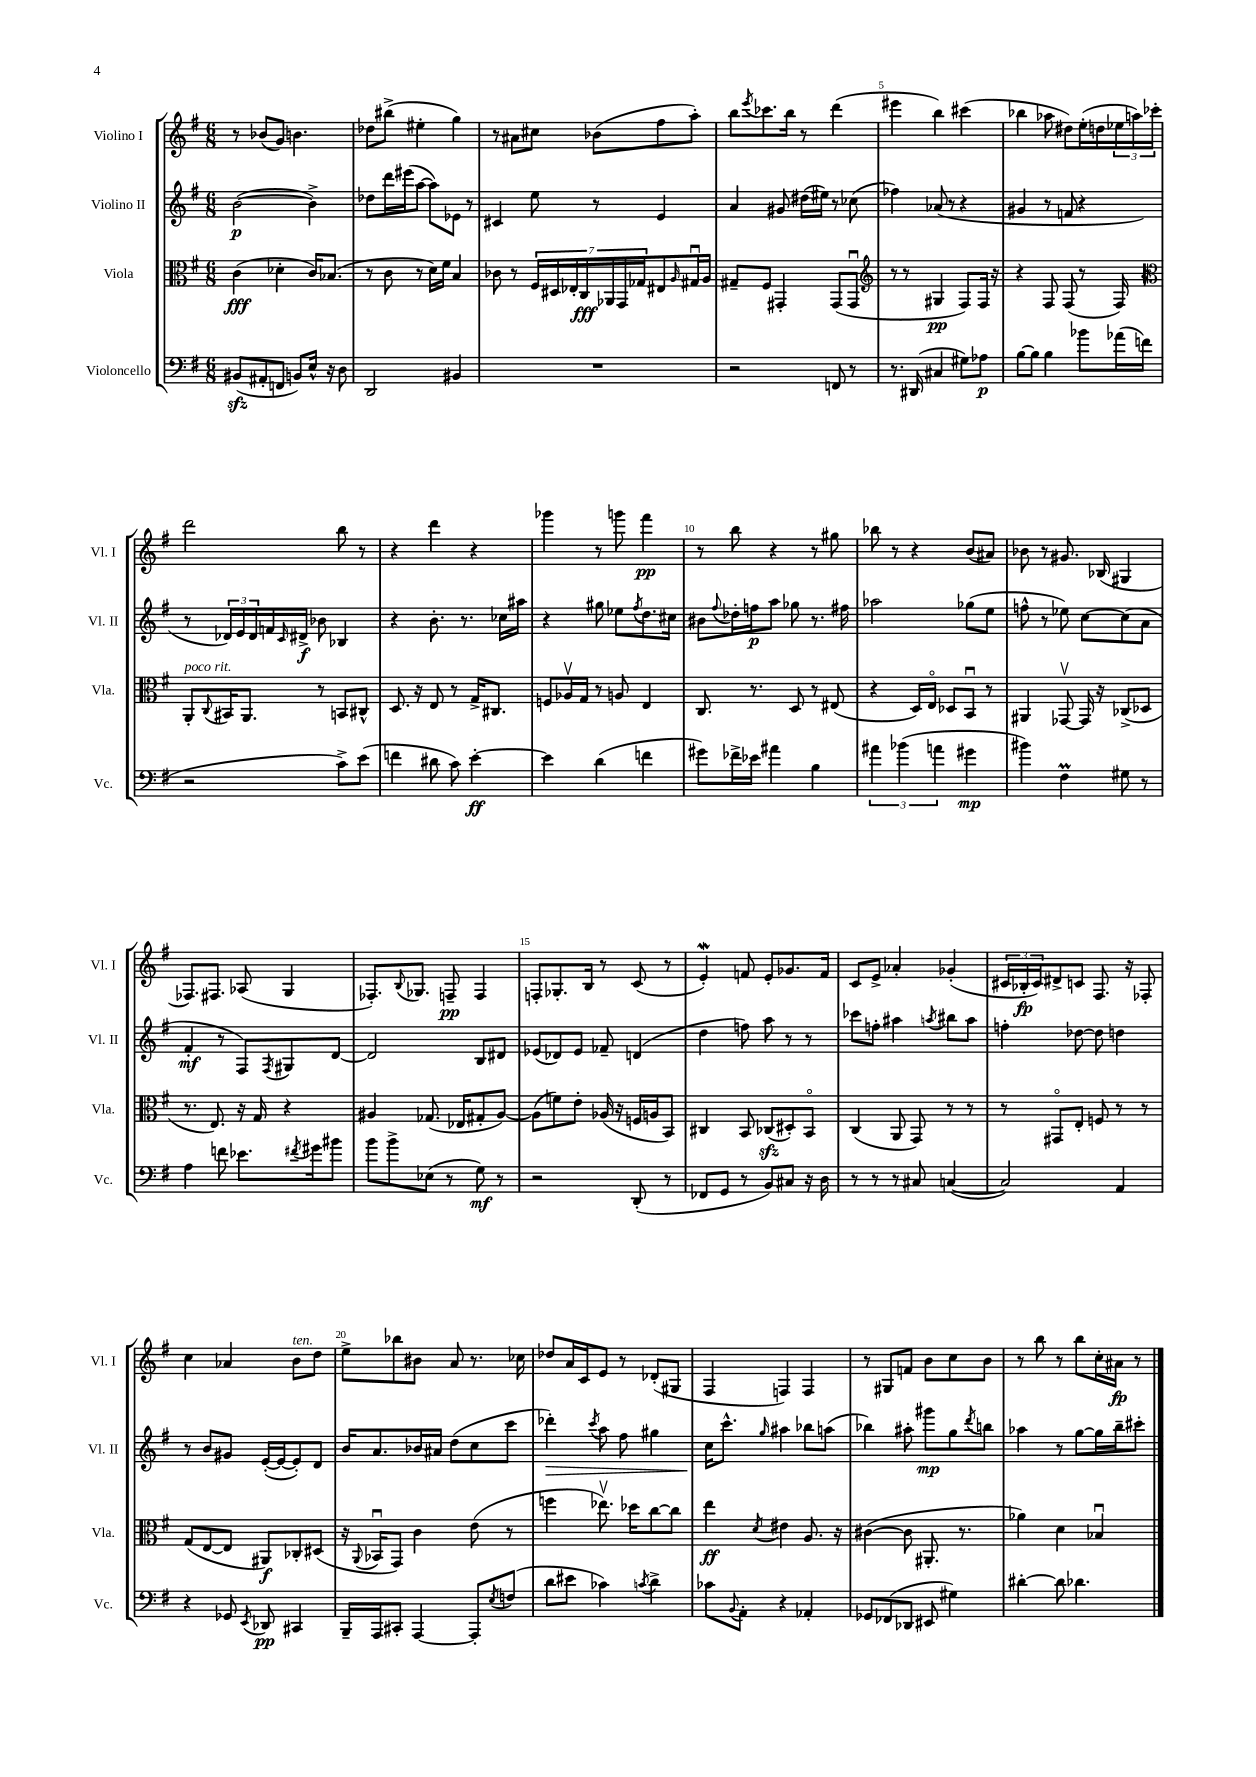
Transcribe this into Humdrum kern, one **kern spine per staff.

**kern	**dynam	**kern	**dynam	**kern	**dynam	**kern	**dynam
*part4	*part4	*part3	*part3	*part2	*part2	*part1	*part1
*staff4	*staff4	*staff3	*staff3	*staff2	*staff2	*staff1	*staff1
*I"Violoncello	*	*I"Viola	*	*I"Violino II	*	*I"Violino I	*
*I'Vc.	*	*I'Vla.	*	*I'Vl. II	*	*I'Vl. I	*
*clefF4	*	*clefC3	*	*clefG2	*	*clefG2	*
*k[f#]	*	*k[f#]	*	*k[f#]	*	*k[f#]	*
*M6/8	*	*M6/8	*	*M6/8	*	*M6/8	*
=1	=1	=1	=1	=1	=1	=1	=1
(8BB#Xzz/L	.	(4c\	fff	([2b\	p	8r	.
8AA#X'/	.	.	.	.	.	(8b-X/L	.
8FFn/J	.	4d-X'\	.	.	.	8g/J)	.
8BBn/L)	.	.	.	.	.	4.bn\	.
16E^^/Jk	.	16c/KL)	.	4b^\])	.	.	.
16r	.	(8.B-X/J	.	.	.	.	.
8D\	.	.	.	.	.	.	.
=2	=2	=2	=2	=2	=2	=2	=2
2DD/	.	8r	.	8dd-X\L	.	8dd-X\L	.
.	.	8c\	.	16ddd\L	.	(8bb#X^\J	.
.	.	.	.	(16eee#X\J	.	.	.
.	.	8r	.	[8aa\J	.	4ee#X'\	.
.	.	16d\LL)	.	8aa\L])	.	.	.
.	.	16f#\JJ	.	.	.	.	.
4BB#X/	.	4B/	.	8e-X\J	.	4gg\)	.
.	.	.	.	8r	.	.	.
=3	=3	=3	=3	=3	=3	=3	=3
2.r	.	8c-X\	.	4c#X/	.	8r	.
.	.	8r	.	.	.	8a#X\L	.
.	.	28F#/LL	.	8ee\	.	8cc#X\J	.
.	.	28D#X/	.	.	.	.	.
.	.	28E-X'/	.	.	.	.	.
.	.	28C/	fff	.	.	.	.
.	.	.	.	8r	.	(8b-X\L	.
.	.	28AA-X/	.	.	.	.	.
.	.	28GG/	.	.	.	.	.
.	.	28G-X/J	.	.	.	.	.
.	.	8E#X/	.	4e/	.	8ff#\	.
.	.	16qqA/	.	.	.	.	.
.	.	16G#Xu/L	.	.	.	8aa'\J)	.
.	.	16A/JJ	.	.	.	.	.
=4	=4	=4	=4	=4	=4	=4	=4
2r	.	8G#X~/L	.	4a/	.	8bb\L	.
.	.	.	.	.	.	8qeee/	.
.	.	8F#/J	.	.	.	8.ccc-X\	.
.	.	4GG#X'/	.	8g#X/	.	.	.
.	.	.	.	.	.	16bb\Jk	.
.	.	.	.	(16dd#X\LL	.	8r	.
.	.	.	.	16ee#X\JJ)	.	.	.
8FFn/	.	(8GG#/L	.	8r	.	(4ddd\	.
8r	.	8GG#u/J	.	(8cc-X\	.	.	.
=5	=5	=5	=5	=5	=5	=5	=5
*	*	*clefG2	*	*	*	*	*
8.r	.	8r	.	4ff-X\)	.	4eee#X\	.
.	.	8r	.	.	.	.	.
(16DD#X/	.	.	.	.	.	.	.
4C#X/	.	4G#X/	pp	(8a-X/	.	4bb\)	.
.	.	.	.	8r	.	.	.
8G#X\L)	.	8F#/L)	.	4r	.	(4ccc#X\	.
8A-X\J	p	16F#/Jk	.	.	.	.	.
.	.	16r	.	.	.	.	.
=6	=6	=6	=6	=6	=6	=6	=6
[8B\L	.	4r	.	4g#X/	.	4bb-X\	.
8B\J]	.	.	.	.	.	.	.
4B\	.	8F#/	.	8r	.	8aa-X\	.
.	.	(8F#/	.	8fn/	.	8dd#X\L)	.
8b-X\L	.	8r	.	4r	.	(16ee'\L	.
.	.	.	.	.	.	16ddn\	.
(16a-X\L	.	16F#/)	.	.	.	24ee-X\	.
.	.	.	.	.	.	24aan\)	.
16fn\JJ	.	16r	.	.	.	.	.
.	.	.	.	.	.	24ccc-X'\JJ	.
!!LO:LB:g=z
=7	=7	=7	=7	=7	=7	=7	=7
*	*	*clefC3	*	*	*	*	*
!	!	!LO:TX:a:i:t=poco rit.	!	!	!	!	!
2r	.	8AA'/L	.	8r	.	2ddd\	.
.	.	8qqC/	.	.	.	.	.
.	.	16BB#X/K	.	24d-X/LL)	.	.	.
.	.	.	.	24e/	.	.	.
.	.	8.AA/J	.	.	.	.	.
.	.	.	.	24d-/	.	.	.
.	.	.	.	16fn/	.	.	.
.	.	.	.	16qqc/	.	.	.
.	.	.	.	16d#X^/JJ	f	.	.
.	.	8r	.	8b-X\	.	.	.
8c^\L)	.	8BBn/L	.	4B-X/	.	8bb\	.
(8e\J	.	8C#X^^/J	.	.	.	8r	.
=8	=8	=8	=8	=8	=8	=8	=8
4fn\	.	8.D/	.	4r	.	4r	.
.	.	16r	.	.	.	.	.
8d#X\	.	8E/	.	8.b'\	.	4ddd\	.
8c\)	.	8r	.	.	.	.	.
.	.	.	.	8.r	.	.	.
[4e'\	ff	16G^/KL	.	.	.	4r	.
.	.	8.C#X/J	.	.	.	.	.
.	.	.	.	16cc-X\LL	.	.	.
.	.	.	.	16aa#X\JJ	.	.	.
=9	=9	=9	=9	=9	=9	=9	=9
4e\]	.	8Fn/L	.	4r	.	4ggg-X\	.
.	.	16A-Xv/L	.	.	.	.	.
.	.	16G/JJ	.	.	.	.	.
(4d\	.	8r	.	8gg#X\	.	8r	.
.	.	8An/	.	8ee-X\L	.	8gggn\	.
.	.	.	.	8qff#/	.	.	.
4fn\	.	4E/	.	8.dd\	.	4fff#\	pp
.	.	.	.	16cc#X\Jk	.	.	.
=10	=10	=10	=10	=10	=10	=10	=10
8g#X\L)	.	8.C/	.	8b#X\L	.	8r	.
.	.	.	.	8qqff#/	.	.	.
16f-X^\L	.	.	.	16dd-X'\L	.	8bb\	.
16e-X\JJ	.	8.r	.	16ffn\J	p	.	.
4a#X\	.	.	.	8aa\J	.	4r	.
.	.	8D/	.	8gg-X\	.	.	.
4B\	.	8r	.	8.r	.	8r	.
.	.	(8E#X/	.	.	.	8gg#X\	.
.	.	.	.	16ff#X\	.	.	.
=11	=11	=11	=11	=11	=11	=11	=11
6a#X\	.	4r	.	2aa-X\	.	8bb-X\	.
.	.	.	.	.	.	8r	.
(6b-X\	.	.	.	.	.	.	.
.	.	16D/LL)	.	.	.	4r	.
.	.	16E/JJ	.	.	.	.	.
6an\	.	.	.	.	.	.	.
.	.	8D-X/L	.	.	.	.	.
4g#X\	mp	8BBu/J	.	(8gg-X\L	.	(8b/L	.
.	.	8r	.	8ee\J	.	8a#X/J)	.
=12	=12	=12	=12	=12	=12	=12	=12
4b#X\)	.	4AA#X/	.	8ffn^^\	.	8b-X\	.
.	.	.	.	8r	.	8r	.
4F#m\	.	[8GG-Xv/	.	8ee-X\)	.	8.g#X/	.
.	.	16GG-/]	.	[8cc\L	.	.	.
.	.	16r	.	.	.	(16B-X/	.
8G#X\	.	(8C-X^/L	.	(8cc\]	.	4G#X/	.
8r	.	8D-X/J	.	8a\J	.	.	.
!!LO:LB:g=z
=13	=13	=13	=13	=13	=13	=13	=13
4A\	.	8.r	.	4f#'/	mf	8.F-X/L)	.
.	.	8.E/)	.	.	.	8.F#X/J	.
8fn\	.	.	.	8r	.	.	.
8.e-X\L	.	16r	.	8F#/L)	.	(8A-X/	.
.	.	16G/	.	.	.	.	.
.	.	.	.	8qF#/	.	.	.
.	.	4r	.	8G#X/	.	4G/	.
8qf#X/	.	.	.	.	.	.	.
16g#X\k	.	.	.	.	.	.	.
8b#X\J	.	.	.	[8d/J	.	.	.
=14	=14	=14	=14	=14	=14	=14	=14
8b\L	.	4A#X/	.	2d/]	.	8.F-X'/L)	.
8b^\	.	.	.	.	.	.	.
.	.	.	.	.	.	8qqB/	.
.	.	.	.	.	.	8.G-X/J	.
(8E-X\J	.	(8.G-X/	.	.	.	.	.
8r	.	.	.	.	.	8Fn~/	pp
.	.	16E-X/KL	.	.	.	.	.
8G\)	mf	8G#X'/	.	8B/L	.	4F/	.
8r	.	[8A#/J)	.	8d#X/J	.	.	.
=15	=15	=15	=15	=15	=15	=15	=15
2r	.	(8A#\L]	.	(8e-X/L	.	8Fn'/L	.
.	.	8fn\)	.	8d-X/)	.	8.G-X'/	.
.	.	8e'\J	.	8e-/J	.	.	.
.	.	.	.	.	.	16B/Jk	.
.	.	(16A-X/	.	8f-X~/	.	8r	.
.	.	16r	.	.	.	.	.
(8DD'/	.	16Fn/LL	.	(4dn/	.	(8c/	.
.	.	16An/J	.	.	.	.	.
8r	.	8BB/J)	.	.	.	8r	.
=16	=16	=16	=16	=16	=16	=16	=16
8FF-X/L	.	4C#X/	.	4dd\	.	4eW'/)	.
8GG/J	.	.	.	.	.	.	.
8r	.	8BB/	.	8ffn\)	.	8fn/	.
8BB/L)	.	(8C-Xzz/L	.	8aa\	.	8e'/L	.
8C#X/J	.	8D#X'/)	.	8r	.	8.g-X/	.
16r	.	8BB/J	.	8r	.	.	.
16D\	.	.	.	.	.	16f/Jk	.
=17	=17	=17	=17	=17	=17	=17	=17
8r	.	(4C/	.	8ccc-X\L	.	8c/L	.
8r	.	.	.	8ffn'\J	.	8e^/J	.
8r	.	8AA/	.	4aa#X\	.	4a-X'/	.
8C#X/	.	8GG/)	.	.	.	.	.
.	.	.	.	8qaan/	.	.	.
([4Cn/	.	8r	.	8bb#X\L	.	(4g-X'/	.
.	.	8r	.	8aa\J	.	.	.
=18	=18	=18	=18	=18	=18	=18	=18
2C/])	.	8r	.	4ffn'\	.	24c#X/LL	.
.	.	.	.	.	.	24B-X'/	fp
.	.	.	.	.	.	24c#/J)	.
.	.	8GG#X/L	.	.	.	8d#X^/	.
.	.	8E'/J	.	[8dd-X\	.	8cn/J	.
.	.	8Fn/	.	8dd-\]	.	8.F#/	.
4AA/	.	8r	.	4ddn\	.	.	.
.	.	.	.	.	.	16r	.
.	.	8r	.	.	.	8F-X'/	.
!!LO:LB:g=z
=19	=19	=19	=19	=19	=19	=19	=19
4r	.	(8G/L	.	8r	.	4cc\	.
.	.	[8E/	.	8b/L	.	.	.
8GG-X/	.	8E/J]	.	8g#X/J	.	4a-X/	.
8qEE/	.	.	.	.	.	.	.
8DD-X/	pp	8AA#X/L)	f	([16e'/LL	.	.	.
.	.	.	.	16e/J_	.	.	.
!	!	!	!	!	!	!LO:TX:a:i:t=ten.	!
4CC#X/	.	8C-X'/	.	8e'/])	.	8b\L	.
.	.	(8D#X/J	.	8d/J	.	8dd\J	.
=20	=20	=20	=20	=20	=20	=20	=20
16BBB~/LL	.	16r	.	16b/KL	.	8ee^\L	.
.	.	8qqAA/	.	.	.	.	.
16AAA/J	.	16BB-Xu/KL	.	8.a/	.	.	.
8CC#X'/J	.	8GG/J)	.	.	.	8bb-X\	.
[4AAA/	.	4c\	.	16b-X/L	.	8b#X\J	.
.	.	.	.	16a#X/JJ	.	.	.
.	.	.	.	(8dd\L	.	8a/	.
8AAA'/L]	.	(8e\	.	8cc\	.	8.r	.
8qE/	.	.	.	.	.	.	.
(8Fn/J	.	8r	.	8ccc\J	.	.	.
.	.	.	.	.	.	16cc-X\	.
=21	=21	=21	=21	=21	=21	=21	=21
!	!	!	!	!	!LO:HP:b	!	!
8d\L	.	4ffn\	.	4ddd-X'\)	>	8dd-X/L	.
8e#X\J	.	.	.	.	.	16a/L	.
.	.	.	.	.	.	16c/J	.
.	.	.	.	8qccc/	.	.	.
4c-X\)	.	8.ee-Xv\)	.	8aa\	.	8e/J	.
.	.	.	.	8ff#\	.	8r	.
.	.	16dd-X\KL	.	.	.	.	.
8qcn/	.	.	.	.	.	.	.
4d^\	.	[8cc\	.	4gg#X\	.	(8d-X'/L	.
.	.	8cc\J]	.	.	.	8G#X/J	.
=22	=22	=22	=22	=22	=22	=22	=22
8c-X\L	.	4ee\	ff	16cc\KL	.	4F#/	.
.	.	.	.	8.ccc^^\J	]	.	.
8qqBB/	.	.	.	.	.	.	.
8AA'\J	.	.	.	.	.	.	.
.	.	8qd/	.	16qqgg/	.	.	.
4r	.	4e#X\	.	4aa#X\	.	4Fn/)	.
4AA-X'/	.	8.A/	.	8bb-X\L	.	4F/	.
.	.	.	.	(8aan\J	.	.	.
.	.	16r	.	.	.	.	.
=23	=23	=23	=23	=23	=23	=23	=23
8GG-X/L	.	([4c#X\	.	4bb-X\)	.	8r	.
(8FF-X/	.	.	.	.	.	8G#X/L	.
8DD-X/J	.	8c#\]	.	8aa#X'\	.	8fn/J	.
8EE#X/	.	8.AA#X'/	.	8ggg#X\L	mp	8b\L	.
4G#X\)	.	.	.	8gg\	.	8cc\	.
.	.	8.r	.	.	.	.	.
.	.	.	.	8qddd/	.	.	.
.	.	.	.	8bbn\J	.	8b\J	.
=24	=24	=24	=24	=24	=24	=24	=24
[4d#X'\	.	4a-X\)	.	4aa-X\	.	8r	.
.	.	.	.	.	.	8bb\	.
8d#\]	.	4d\	.	8r	.	8r	.
4.d-X\	.	.	.	[8gg\L	.	8bb\L	.
.	.	4B-Xu/	.	16gg\L]	.	16cc'\L	.
.	.	.	.	16bb~\J	.	16a#X\JJ	fp
.	.	.	.	8ccc#X'\J	.	8r	.
==	==	==	==	==	==	==	==
*-	*-	*-	*-	*-	*-	*-	*-
